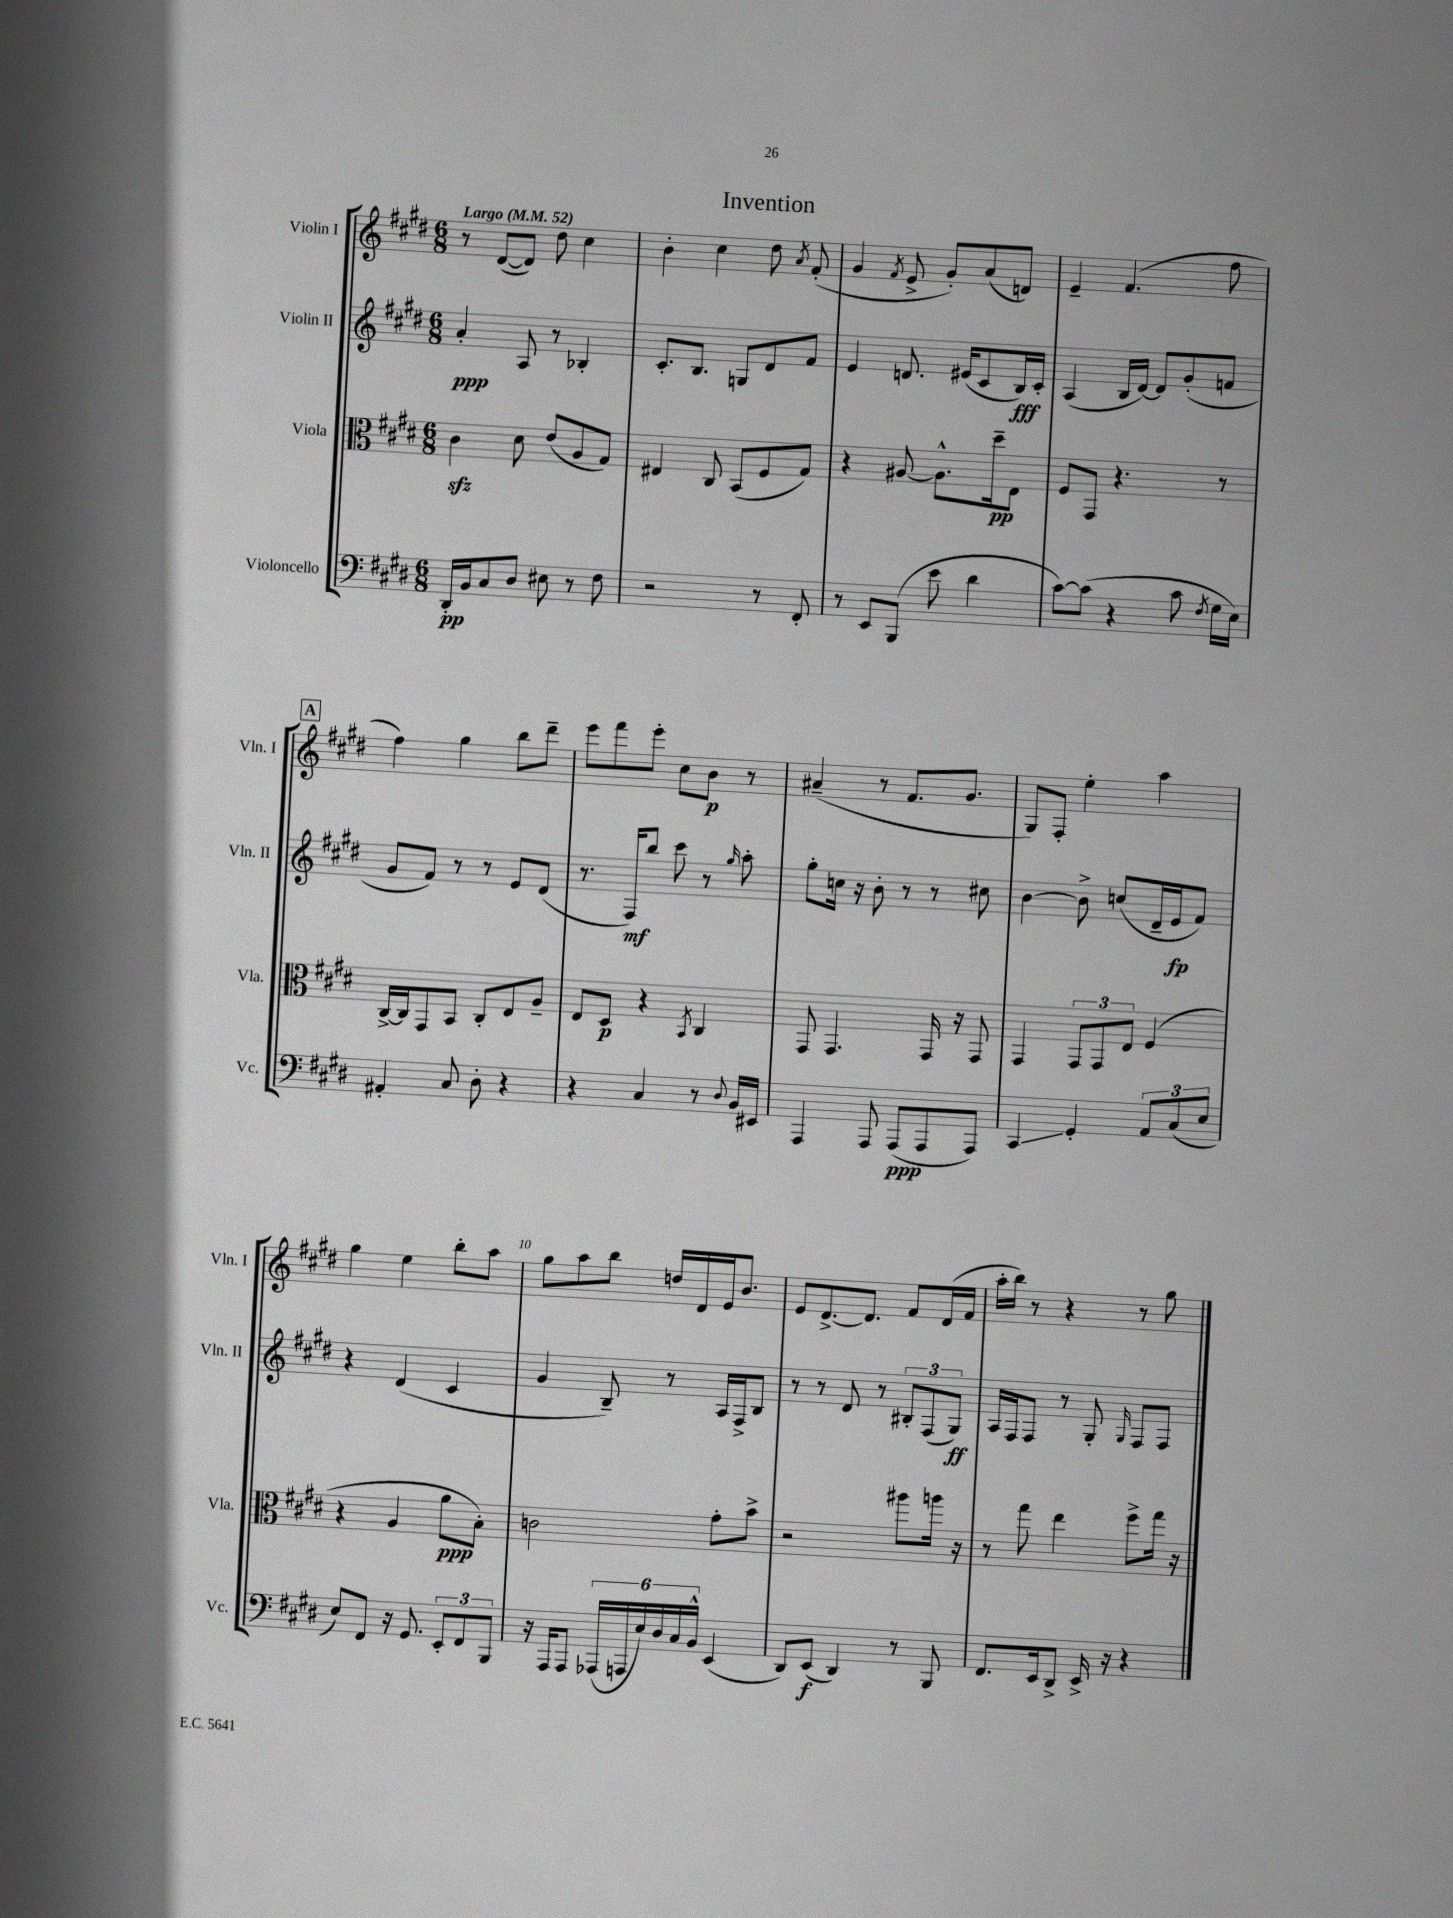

**kern	**kern	**kern	**kern
*staff4	*staff3	*staff2	*staff1
*clefF4	*clefC3	*clefG2	*clefG2
*k[f#c#g#d#]	*k[f#c#g#d#]	*k[f#c#g#d#]	*k[f#c#g#d#]
*M6/8	*M6/8	*M6/8	*M6/8
*MM52	*MM52	*MM52	*MM52
16DD#'	4c#	4a'	8r
16BB	.	.	.
8C#	.	.	([8d#
8D#	8d#	8A	8d#])
8E#	(8e	8r	8dd#
8r	8A	4B-'	4cc#
8F#	8G#)	.	.
=	=	=	=
2r	4E#	8.c#'	4b'
.	.	8.B	.
.	8C#	.	4cc#
.	(8BB	8G	.
8r	8F#	8d#	8dd#
.	.	.	8qa
8FF#'	8G#)	8f#	(8f#'
=	=	=	=
8r	4r	4e	4g#
8EE	.	.	.
.	.	.	8qf#
(8BBB	[8A#	8.d	8e^
8e	8.A#^^]	.	8g#')
.	.	(16e#	.
4d#	.	8c#	(8a
.	16dd#~	.	.
.	8E	16B)	8d)
.	.	16c#'	.
=	=	=	=
[8c#)	8F#	(4A	4e~
(8c#]	8GG#	.	.
4r	4.r	16B	(4.f#
.	.	[16d#)	.
.	.	8d#]	.
8c#	.	(8g#'	.
8qF#	.	.	.
16G#	8r	8f	8ff#
16E)	.	.	.
=	=	=	=
4AA#'	[16C#^	8g#	4ff#)
.	16C#]	.	.
.	8GG#	8f#)	.
8C#	8BB	8r	4gg#
8D#'	8C#'	8r	.
4r	8E	8e	8bb
.	8A~	(8d#	8ddd#~
=	=	=	=
4r	8E	8.r	8eee
.	8D#	.	8fff#
.	.	16F#)	.
4C#	4r	8bb	8eee'
.	.	8ccc#	8cc#
.	8qBB	.	.
8r	4C#	8r	8b
8qqD#	.	16qqgg#	.
16BB	.	8aa'	8r
16EE#	.	.	.
=	=	=	=
4AAA	8GG#	8gg#'	(4a#~
.	4.GG#	16cc	.
.	.	16r	.
8AAA	.	8b'	8r
(8AAA	.	8r	8.f#
8AAA	16GG#	8r	.
.	16r	.	8.g#
8AAA)	8GG#	8cc#	.
=	=	=	=
4CC#	4GG#	[4b	8G#)
.	.	.	8F#'
4GG#'	12GG#	8b^]	4ee'
.	12GG#	.	.
.	.	(8cc	.
.	12E	.	.
12AA	(4F#	16d#~	4aa
.	.	16e	.
(12C#	.	.	.
.	.	8f#)	.
12E	.	.	.
=	=	=	=
8E)	4r	4r	4gg#
8FF#	.	.	.
16r	4A	(4d#	4ee
8.GG#	.	.	.
12EE'	8a	4c#	8bb'
12FF#	.	.	.
.	8B')	.	8aa
12BBB	.	.	.
=	=	=	=
16r	2c	4g#	8gg#
16AAA	.	.	.
8AAA	.	.	8aa
(24AAA-	.	8B~)	8bb
24AAA	.	.	.
24E)	.	.	.
24D#	.	8r	16dd
24C#	.	.	.
.	.	.	16d#
24BB^^	.	.	.
(4EE	8g#'	16A	16e
.	.	16F#^	8.b
.	8b^	8B	.
=	=	=	=
8DD#)	2r	8r	8e
(8EE	.	8r	[8.d#^
4DD#)	.	8d#	.
.	.	.	8.d#]
.	.	8r	.
8r	8aa#	12B#'	8f#
.	.	(12F#	.
8BBB	16aa	.	(16d#
.	.	12G#)	.
.	16r	.	16f#
=	=	=	=
8.FF#	8r	16A	16aa'
.	.	16F#	16bb)
.	8gg#	8F#	8r
16EE	.	.	.
8DD#^	4ee	8r	4r
16EE^	.	8G#'	.
16r	.	.	.
.	.	16qqG#	.
4r	8ff#^	8F#	8r
.	16gg#	8F#	8gg#
.	16r	.	.
==	==	==	==
*-	*-	*-	*-
